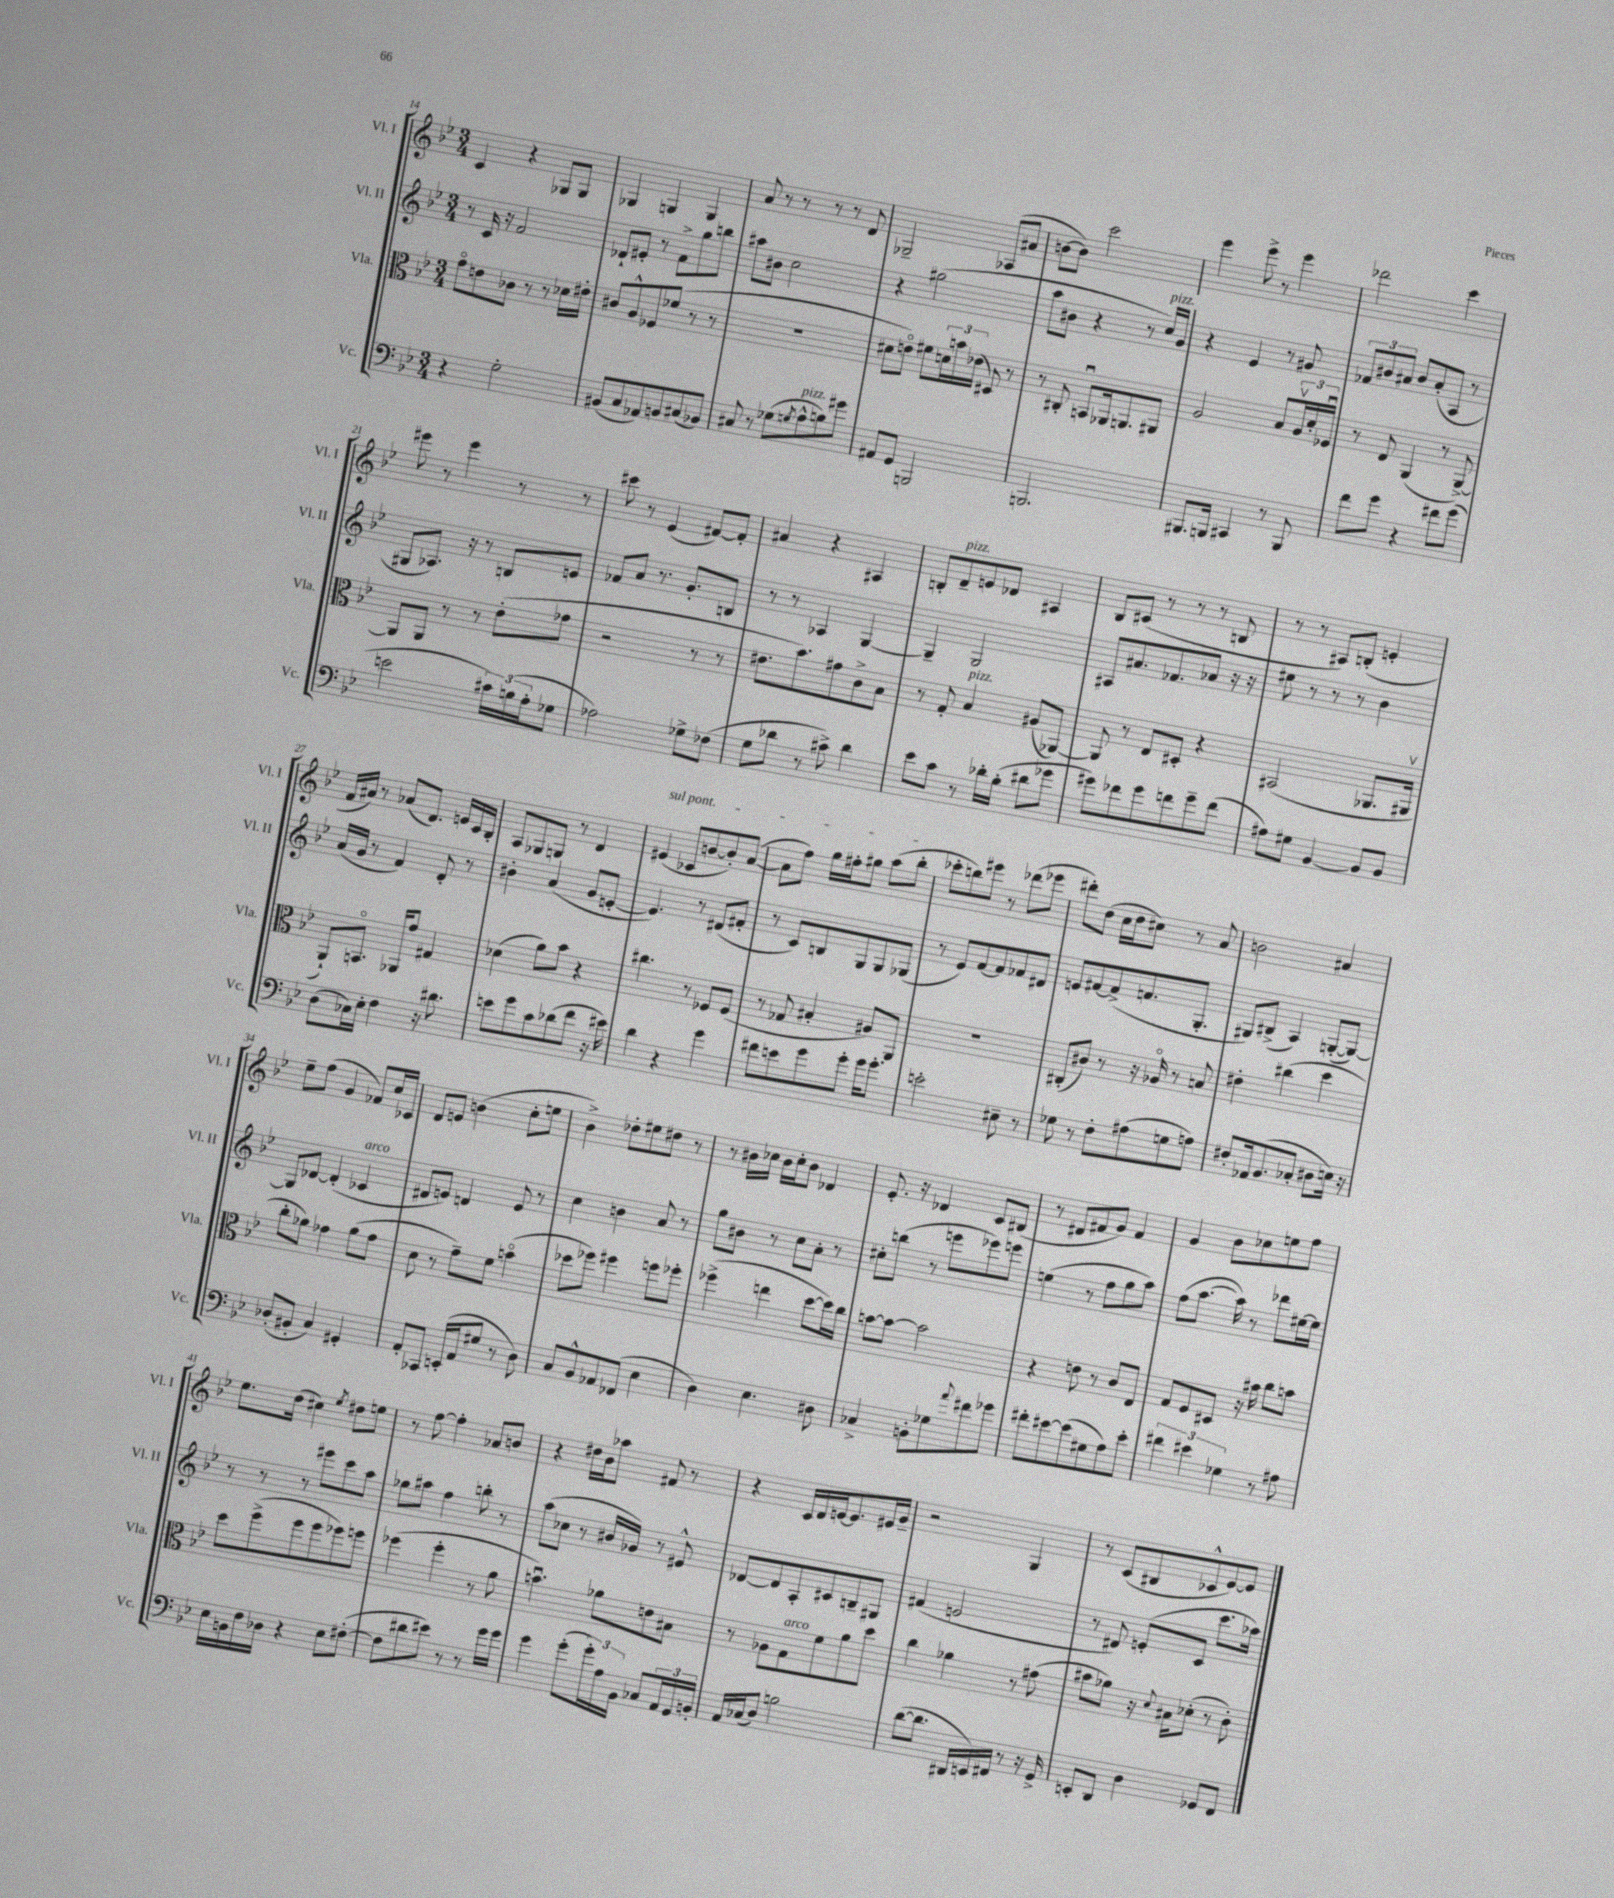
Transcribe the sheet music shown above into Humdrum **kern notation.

**kern	**kern	**kern	**kern
*staff4	*staff3	*staff2	*staff1
*clefF4	*clefC3	*clefG2	*clefG2
*k[b-e-]	*k[b-e-]	*k[b-e-]	*k[b-e-]
*M3/4	*M3/4	*M3/4	*M3/4
4r	8go	8r	4c
.	8e	16c	.
.	.	16r	.
2G'	8c-	2f	4r
.	8r	.	.
.	8r	.	8G-
.	16d-	.	8G-
.	16e#'	.	.
=	=	=	=
(8BB#	8c#	8d-`	4G-
8C	8A^^	8e#'	.
8AA-)	8F-	8r	4G
8BB	(8f-	8f^	.
(8C#	8r	8gg	4G
8BB-)	8r	8bb	.
=	=	=	=
8C#	2.r	8aa#	8a
8r	.	8b#	8r
(8G-	.	2cc	8r
8qG	.	.	.
8A^^	.	.	8r
8B)	.	.	8r
8g#	.	.	8d
=	=	=	=
8AA#	8d#	4r	2G-~
8GG	8eo)	.	.
2BBB	8f#	(2gg#	.
.	24d	.	.
.	24b	.	.
.	(24e-	.	.
.	8D#)	.	(8A-
.	8r	.	8a#
=	=	=	=
2.BBB	8r	8aa	[8b
.	8C#'	8b#	8b])
.	8BBu	4r	2ccc
.	16AA-	.	.
.	8.AA	.	.
.	.	8r	.
.	8AA#	16cc)	.
.	.	16g	.
=	=	=	=
8.BBB#	2A	4r	4eee-
16BBB	.	.	.
4CC#	.	4e-	8eee-^
.	.	.	8r
8r	8B-	8r	4eee-
8BBB	24Av	8g#	.
.	24d'	.	.
.	24F-u	.	.
=	=	=	=
8f	8r	12f-	2ddd-
.	.	12b#	.
8g	8E-	.	.
.	.	12a#	.
4r	(4AA	8b#	.
.	.	(8a#'	.
8f#	8r	8A	4ccc
(8g	[8AA^)	8r	.
=	=	=	=
2e	8AA]	8G#	8eee#
.	8AA	8.A-)	8r
.	8r	.	4eee#
.	.	16r	.
.	8r	8r	.
24c#)	(8e-'	8B	8r
(24B	.	.	.
24A'	.	.	.
8G-	8g-	8e	8r
=	=	=	=
2A-)	2r	8f-	8ccc#
.	.	8a	8r
.	.	8.r	(4e-
.	.	8.g'	.
8G-^	8r	.	[8f#)
(8F-	8r	8B	8f#']
=	=	=	=
8G	8.e#	8r	4a#
8d-	.	8r	.
.	8.b-)	.	.
8r	.	4A-	4r
8c#^)	8g#	.	.
4d-	8c^	[4G	4A#
.	8B-	.	.
=	=	=	=
8e-	8r	4G~]	8B'
8c	8G'	.	8d~
8r	4B-	2G	8e
16d-'	.	.	8d-
(16B-'	.	.	.
8d#	(8A#	.	4A#
8g-	[8AA-)	.	.
=	=	=	=
8g#)	8AA-]	8A#	8B-
8f-	8r	8.a#	(8c#
8g#	8E-	.	8r
.	.	8.f-	.
8f	8D#'	.	8r
8g#~	4r	8a-	8r
(8f	.	16r	8B
.	.	16r	.
=	=	=	=
8A#)	(2BB#	8ee#	8r
8G#	.	8r	8r
[4BB-	.	8r	8A#)
.	.	8r	(8B'
8BB-]	8.AA-	4b-	4e'
8BB-	.	.	.
.	16AA#v	.	.
=	=	=	=
(8D	8AA`)	(16a	16f
.	.	16g	16a#)
16C-)	8.BBo	8r	8r
16E-'	.	.	.
4F	.	4f)	(8a-
.	16AA-	.	.
.	8g	.	8.d)
16r	4G#	8d'	.
8.d#	.	.	16e
.	.	8r	16c
.	.	.	16B-'
=	=	=	=
8e	(4d-	4b#'	8A
8g	.	.	8G-
8c	8a)	(4a	8G
(8d-	8b-	.	8r
8f	4r	8g	4d
16r	.	[8e'	.
16e#)	.	.	.
=	=	=	=
4d	4.cc#	4.e])	(4e#
4r	.	.	8c-
.	8r	8r	[8b
4g	8F-	(8d#	8b'])
.	(8F-	8f#'	([8a
=	=	=	=
8f#	8r	8r	8a]
8e	8G-	8c)	8ff)
8g	4B#'	8B	16gg
.	.	.	16ff#'
8g'	.	8G	8gg#
16g	8A#)	8G	(8aa
8.g'	.	.	.
.	8AA	(8G-	8bb-'
=	=	=	=
2e'	2.r	8r	8ccc-'
.	.	8e-)	8bb)
.	.	[8f	8eee#
.	.	8f]	8r
8E#~	.	8f-	(8ddd-
8r	.	8d#	8eee-
=	=	=	=
8G-	(8C#'	8e	8ddd#')
8r	8c#)	[8f#	(8dd
8F'	8r	(8f#^]	16cc
.	.	.	16dd
(8A#	16r	8.f	8cc#)
.	16A-o	.	.
8G	8r	.	8r
.	.	8.G'	.
8A)	8B	.	8a
=	=	=	=
8F#'	4e#'	8G#)	2b
16AA-	.	(8B#^	.
(8.BB-	.	.	.
.	(4cc#	4A)	.
8C-'	.	.	.
8D#	4dd	([8G'	4a#
16E)	.	8G_)	.
16r	.	.	.
=	=	=	=
(8D-'	8cc'	8G]	8ee-~
8BB#'	8a-)	[8d-	(8ff
4C)	4g-	(4d-']	4g
4GG#'	(8a-	4c-	8f-)
.	8g-	.	16cc
.	.	.	16c-
=	=	=	=
8AA'	8d	8d#	8d
8CC-	8r	8e)	8e
(16EE'	8g~)	4d	(4b
16AA	.	.	.
8G#	8f	.	.
8r	(4bo	8e	8cc'
8D)	.	8r	8ee
=	=	=	=
8C	8dd-	4cc	4b-^)
8BB-^^	8ff-)	.	.
8AA-	4ff#	4b	8dd-'
(8FF-	.	.	8ee#
4E-	8ff	8a	8dd#
.	8ff-'	8r	8r
=	=	=	=
4D)	(4ff-^	8gg	8r
.	.	8b#	16b#
.	.	.	16cc-
4.E-	4ee	8r	16b#
.	.	.	16cc-'
.	.	8cc	8b#
.	[8dd	8a'	4d-
8D#	16dd])	8r	.
.	16cc	.	.
=	=	=	=
4C-^	[8b	8cc#'	8.e-'
.	8b_	(8bb	.
.	.	.	16r
8BB'	2b]	8r	4d-
8G-	.	8eee	.
8qqa	.	.	.
8f#	.	8eee-)	8c
8g-	.	8eee	(8B#
=	=	=	=
8f#'	4r	(4ee	8r
[8e#	.	.	8d#
(8e#]	8e	8r	8f#
8G#	8r	8ff	8g)
8A)	8c	8gg	4f#
8e#'	8E-	8aa)	.
=	=	=	=
6f#	8G	(8ff	4g
.	8F	[8.aa	.
6e#	.	.	.
.	8D#	.	8b-
.	.	16aa])	.
6G-	.	.	.
.	16r	8r	8cc-
.	16b#	.	.
8r	8cc	8ddd-	8ee
8A#	8b	[16ee#	8ff
.	.	16ee#]	.
=	=	=	=
16E-	8dd	8r	8.ee-
16BB	.	.	.
16F	(8ff^	8r	.
16D-	.	.	(16dd
4r	8ff	8r	4cc#)
.	8ff	8eee#	.
.	.	.	8qee-
8E-	8ff-)	8ccc	8dd#
([8F#'	8ff	8aa	8ee
=	=	=	=
8F#]	(4ff-	8gg-	8r
8d#	.	8aa#	[8ff
8e#)	4ff-'	4ff	4ff']
8r	.	.	.
8r	8r	8bb'	8a-
16g	8a	8r	8b
16g	.	.	.
=	=	=	=
4g	4.bu)	(8aa	4r
.	.	8cc-	.
(8g'	.	8r	16dd#
.	.	.	16b-
24g')	8a-	16b#	8aa-
24A	.	.	.
.	.	16g-)	.
24BB-	.	.	.
8C-	8e	8r	8f#
24AA	8B#	8e#^^	8r
24GG	.	.	.
24BB'	.	.	.
=	=	=	=
16AA	8r	[8d-	4r
(16C-	.	.	.
8D)	8A-	8d-]	.
2B	8G	8A'	16c
.	.	.	16d
.	8f	8c#	[16e
.	.	.	8.e]
.	8a	8B~	.
.	8dd	8G#	16e#
.	.	.	16g~
=	=	=	=
([8d	4cc	(4f#	2r
8.d]	.	.	.
.	4a-	2e	.
16DD#	.	.	.
16EE)	.	.	.
16FF#	.	.	.
8r	8r	.	4G
16r	(8g#	.	.
16GG^	.	.	.
=	=	=	=
8EE'	8b#	8r	8r
8DD	8a-)	8d#)	(8c
4D	16r	(8e'	8B#
.	8qqd	.	.
.	16B#	.	.
.	(8d-'	8c	8c-^^
8GG-	8r	8.ccc	[8e-)
8FF	8c')	.	8e-]
.	.	16aa-)	.
==	==	==	==
*-	*-	*-	*-
